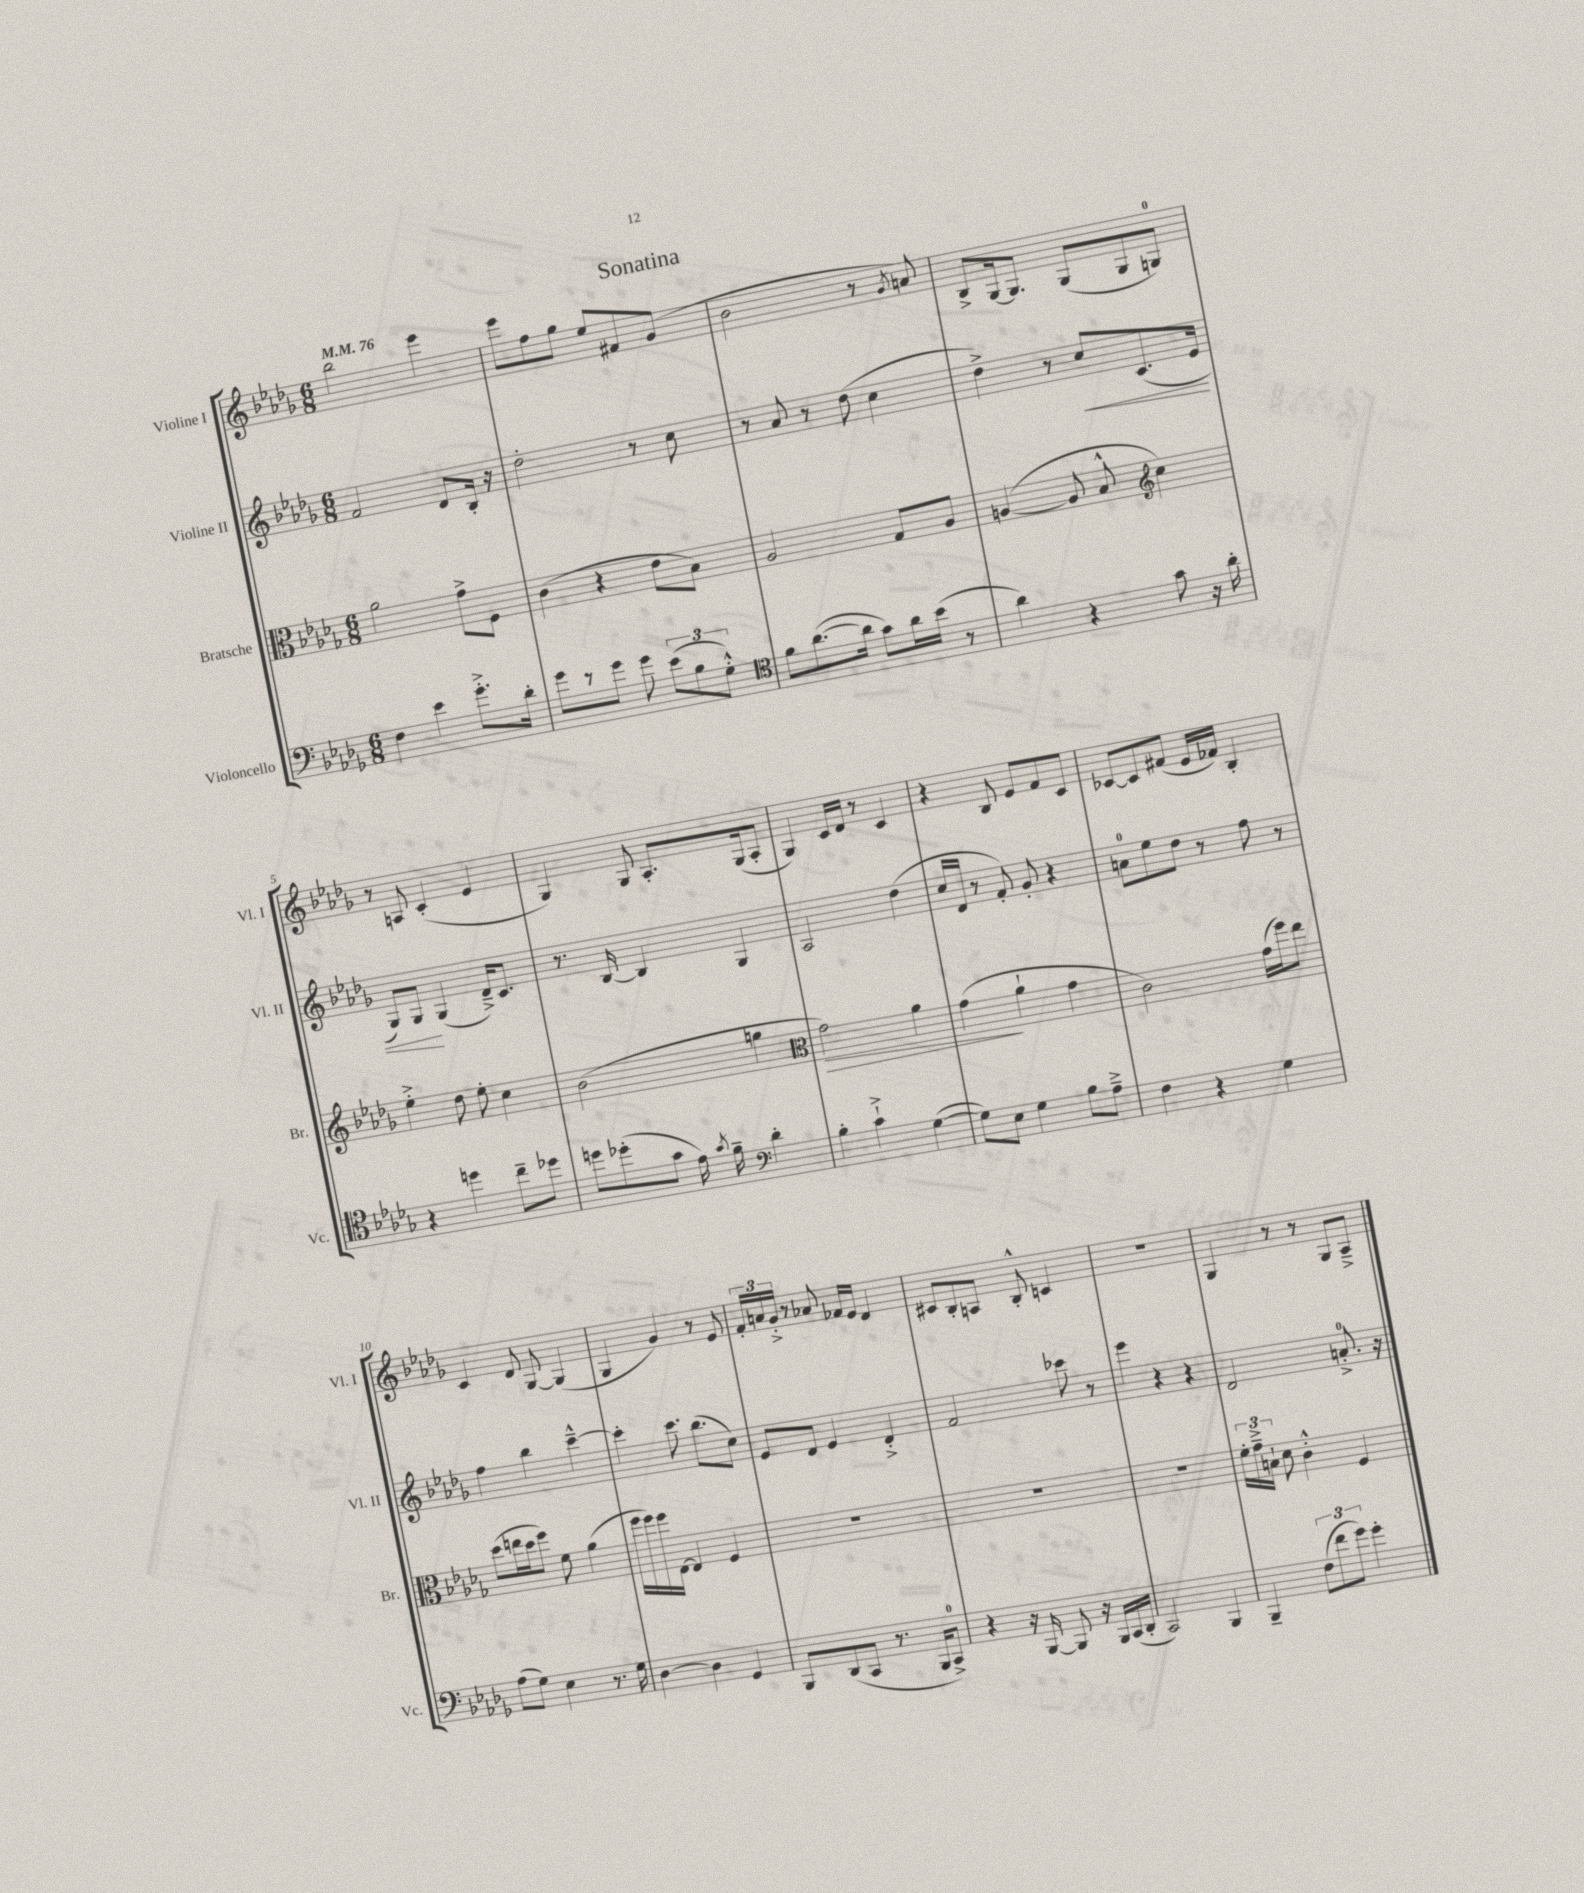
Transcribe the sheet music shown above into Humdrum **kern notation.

**kern	**kern	**kern	**kern
*staff4	*staff3	*staff2	*staff1
*clefF4	*clefC3	*clefG2	*clefG2
*k[b-e-a-d-g-]	*k[b-e-a-d-g-]	*k[b-e-a-d-g-]	*k[b-e-a-d-g-]
*M6/8	*M6/8	*M6/8	*M6/8
*MM76	*MM76	*MM76	*MM76
4F\	2a-\	2f/	2bb-\
4e-\	.	.	.
8.g-'^\L	8g-^\L	8d-/L	4eee-\
.	8F\J	16B-'/Jk	.
16d-'\Jk	.	16r	.
=	=	=	=
8g-\L	(4c\	2dd-'\	8eee-\L
8r	.	.	8ff\
8g-\J	4r	.	8gg-\J
8g-\	.	.	8ee-/L
(12e-\L	8e-\L	8r	8f#/
12B-\	.	.	.
.	8B-\J)	8cc\	(8g-/J
12G-'^^\J)	.	.	.
=	=	=	=
*clefC4	*	*	*
8f\L	2A-/	8r	2b-\
([8.a-\	.	8a-/	.
.	.	8r	.
16a-\]Jk	.	.	.
8g-\L)	.	(8dd-\	.
16a-\L	8G-/L	4cc\	8r
(16b-\JJ	.	.	.
.	.	.	8qg-/
8r	8A-/J	.	8a/)
=	=	=	=
4a-\)	([4A/	4dd-^\)	8B-^/L
.	.	.	[16G-/k
.	.	.	8.G-/]J
4r	8A/]	8r	.
.	8B-^^/	8cc/L	(8G-/L
*	*clefG2	*	*
8g-\	4cc\)	(8.c/	8G-/
16r	.	.	8G/J)
16a-'\	.	16e-/Jk	.
=	=	=	=
4r	4ee-'^\	8G-/L)	8r
.	.	8G-/J	8A/
4dd\	8dd-\	(4G-/	(4c'/
.	8ee-'\	.	.
8cc~\L	4cc\	16d-~^/LK)	4e-/
.	.	8.c/J	.
8dd-\J	.	.	.
=	=	=	=
8dd\L	(2b-\	8.r	4G-/)
(8dd-'\	.	.	.
.	.	[16B-/	.
8g-\J	.	4B-/]	8G-/
16e-\)	.	.	8.A-'/L
8qg-/	.	.	.
16f~\	.	.	.
*clefF4	*	*	*
4d-'\	4gg\	4G-/	.
.	.	.	(16G-/k
.	.	.	8A-'/J
=	=	=	=
*	*clefC3	*	*
4B-'\	2g-\)	2A-/	4G-/)
4c`^\	.	.	16c/LL
.	.	.	16d-/JJ
.	.	.	8r
([4G-\	4a-\	(4dd-\	4c/
=	=	=	=
8G-\]L)	(4g-\	16cc/LL	4r
.	.	16d-/JJ	.
8E-\J	.	8r	.
4G-\	4a-`\	8f'/)	8B-/
.	.	8g-'/	8e-/L
8B-\L	4g-\	4r	8f/
8A-~^\J	.	.	8c/J
=	=	=	=
4F\	2c\)	8a\L	[8c-/L
.	.	8ee-\	8c-/]
4r	.	8dd-\J	(8f#/J
.	.	8r	16e-/LL
.	.	.	16f-/JJ)
4G-\	(16g-\LL	8ff\	4B-'/
.	16ff\J)	.	.
.	8ee-\J	8r	.
=	=	=	=
(8A-\L	(8dd-\L	4ff\	4c/
8G-\J)	16ee\L	.	.
.	16dd-\J	.	.
4E-\	8ff\J)	4bb-\	8d-/
.	8f\	.	[8G-/
8.r	(4a-\	[4ccc~^^\	(4G-/]
16G-\	.	.	.
=	=	=	=
[4D-\	16ff\LL	4ccc'\]	4G-/
.	16ff\)	.	.
.	16ff\	.	.
.	[16E-\JJ	.	.
4D-\]	4E-/]	8.ccc\	4g-/)
.	.	(8.bb-\L	.
4GG-/	4F/	.	8r
.	.	8cc\J)	8e-/
=	=	=	=
8BBB-/L	2.r	8e-/L	24f'/LL
.	.	.	24a/
.	.	.	24g-'^/JJ
(8DD-/	.	8d-/J	8r
8CC/J	.	4e-/	8a-/
8.r	.	.	16f-/LL
.	.	.	16e-/JJ
.	.	4d-'^/	4d-/
16BBB-/LK	.	.	.
8CC^/J)	.	.	.
=	=	=	=
4r	2.r	2f/	8c#/L
.	.	.	8B-'/
16r	.	.	8A/J
[16BBB-/	.	.	.
8BBB-/]	.	.	8B-'^^/
16r	.	8ccc-\	4c/
16BBB-/LL	.	.	.
(16CC/	.	8r	.
16DD-'/JJ	.	.	.
=	=	=	=
2CC/)	2.r	4eee-\	2.r
.	.	4r	.
4BBB-/	.	4r	.
=	=	=	=
4BBB-~/	24f'\LL	2d-/	4G-/
.	24g-~^\	.	.
.	24B`\JJ	.	.
.	8d-\	.	.
(12F\L	4c'^^\	.	8r
12f\	.	.	.
.	.	.	8r
12g-\J)	.	.	.
4g-'\	4F/	8.a'^/	8G-/L
.	.	.	8A-~^/J
.	.	16r	.
==	==	==	==
*-	*-	*-	*-
